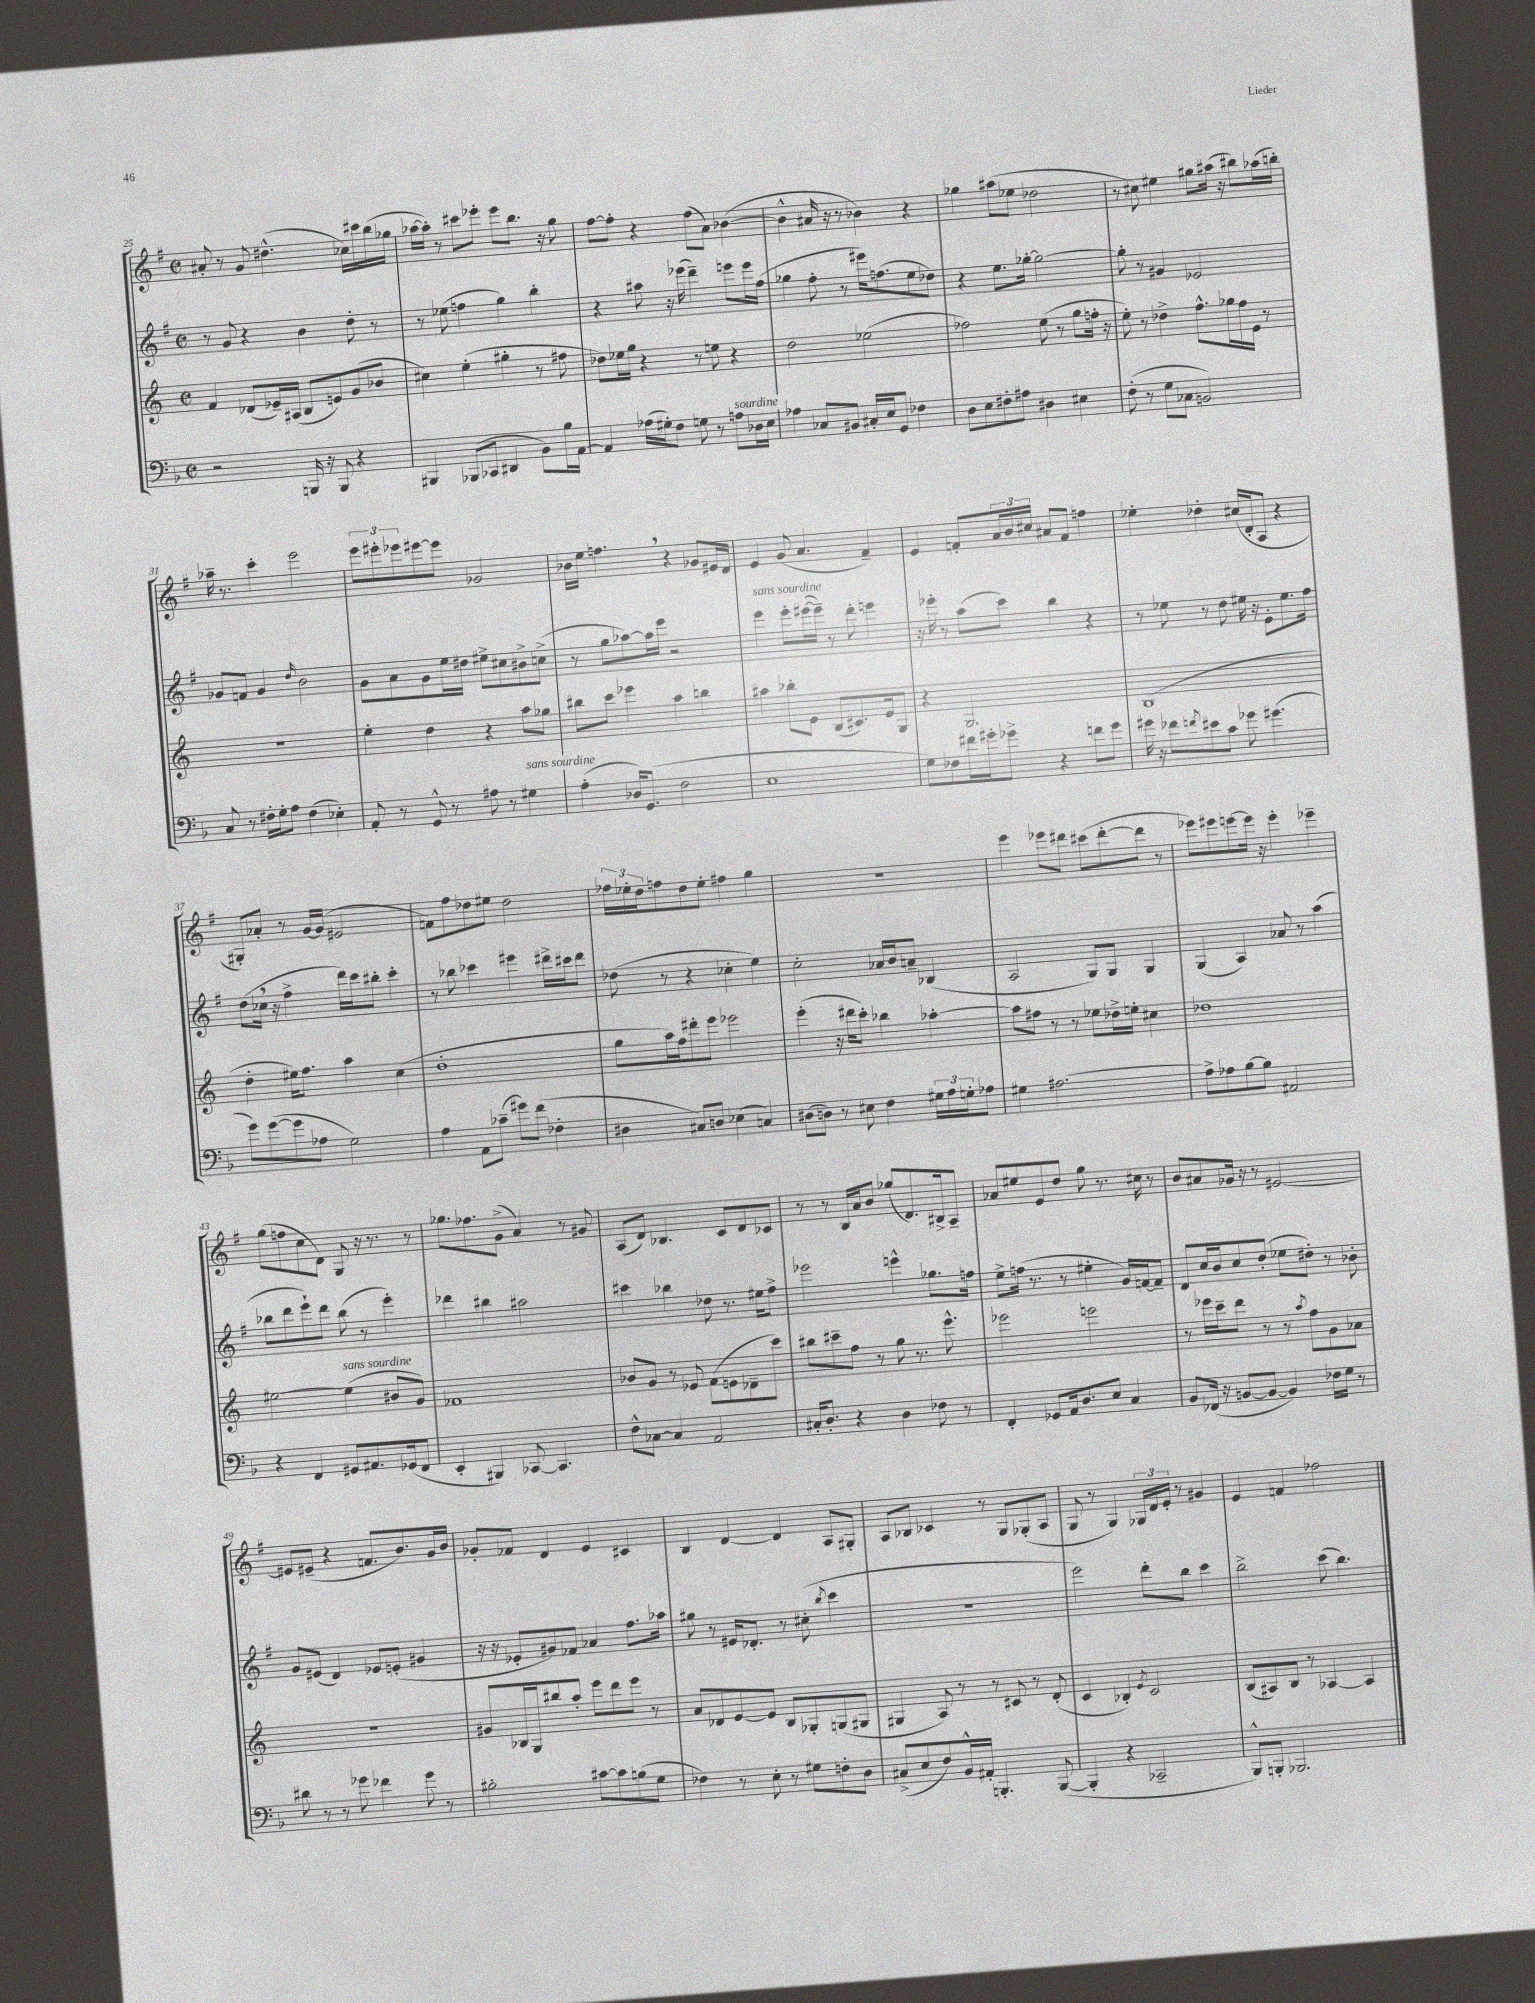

**kern	**kern	**kern	**kern
*part4	*part3	*part2	*part1
*staff4	*staff3	*staff2	*staff1
*clefF4	*clefG2	*clefG2	*clefG2
*k[b-]	*k[]	*k[f#]	*k[f#]
*M2/2	*M2/2	*M2/2	*M2/2
*met(c|)	*met(c|)	*met(c|)	*met(c|)
=25	=25	=25	=25
2r	4f/	8r	8a#X'/
.	.	8g/	8r
.	(8d-X/L	4r	8g/
.	16e-X~/L)	.	(4.dd#X^^\
.	(16A#X/JJ	.	.
16BBBn/	8B/L	4b\	.
16r	.	.	.
8BBB/	8en/)	.	.
4r	(8g/	8dd'\	16cc-X\LL)
.	.	.	16ccc#X\
.	8b-X/J	8r	(16bb\
.	.	.	16gg-X\JJ
=26	=26	=26	=26
4BBB#X/	4cc#X\)	8r	[16aa-X\LL
.	.	.	16aa-'\JJ])
.	.	(8ee-X\	8r
(8BBB-X/L	(4ee'\	4ffn\	8ccc#X\L
8CC-X/J	.	.	8eee-X'\J
4DD#X/	4gg#X'\	4gg\)	8eee-\L
.	.	.	8.bb\J
8BB-\L)	8r	4bb'\	.
.	.	.	16r
16B-\L	8ff#X\	.	8gg\
[16AA\JJ	.	.	.
=27	=27	=27	=27
4AA/]	8dd-X\L)	4r	[8ff#\L
.	16ee-X\L	.	8ff#'\J]
.	16gg\JJ	.	.
(16A-X\LL	4r	8aa#X\	4r
16G#X'\J)	.	.	.
8F\J	.	16r	.
.	.	(16eee-X\	.
8Gn\	8r	4ddd~\)	(8ff#\L
8r	8een\	.	8a\J)
!LO:TX:a:i:t=sourdine	!	!	!
8An\L	4r	8eeen\L	([4b-X\
16D-X\L	.	16eee\L	.
16E\JJ	.	(16ff#\JJ	.
=28	=28	=28	=28
4A-X\	2dd\	4gg-X\	4b-^^\]
8C-X/L	.	8ff#'\	16a#X/
.	.	.	16r
8BB#X/J	.	8r	8r
16C#X'/LL	(2ee-X\	16eee#X\KL)	4b-X\)
16E/J	.	(8.ffn\	.
8GG/J	.	.	.
4F-X\	.	8ee\	4r
.	.	8dd-X\J)	.
=29	=29	=29	=29
8D\L	2ff-X\)	4r	4gg-X\
8E\	.	.	.
8F#X'\	.	8.ee\L	(8aa#X\L
8A#X\J	.	.	8ee-X\J
.	.	[16gg-X'\Jk	.
4D#X\	(8ee\	2gg-\_	2dd-X\
.	8r	.	.
4E#X\	8gg\L	.	.
.	16ffn'\Jk	.	.
.	16r	.	.
=30	=30	=30	=30
(8F'\	8ee'\)	8gg-'\]	8r
8r	8r	8r	8cc#X\)
8G\L	4dd-X^\	4g#X/	4ee#X\
8C-X\J	.	.	.
2BBn/)	8.ff^^\L	2e-X/	8gg#X\L
.	.	.	(16aa#X\Jk
.	16gg-X\L	.	16r
.	16ff\	.	8bb#X\L)
.	16e\JJ	.	.
.	8r	.	(16aa-X\L
.	.	.	16bbn'\JJ)
!!LO:LB:g=z
=31	=31	=31	=31
8C/	1r	8g-X/L	16aa-X~\
.	.	.	8.r
8r	.	8fn/J	.
16F#X'\LL	.	4g-/	4ccc'\
16G'\J	.	.	.
8A\J	.	.	.
.	.	16qqdd/	.
(4F#\	.	2b\	2eee\
4E-X'\)	.	.	.
=32	=32	=32	=32
8AA'/	4ee'\	8g\L	12eee\L
.	.	.	12eee#X'\
8r	.	8a\	.
.	.	.	12eee-X\
8GG^^/	4dd\	8g\	[8eee#X\
8r	.	16ee\L	8eee#\J]
.	.	16dd#X\JJ	.
8A#X\	4r	8ee#X^\L	2g-X/
8r	.	8cc#X\	.
!LO:TX:a:i:t=sans sourdine	!	!	!
4G#X\	8aa\L	8b#X^\	.
.	8gg-X\J	(8ccn^\J	.
=33	=33	=33	=33
(4A'\	8bb#X\L	8r	16b-X\LL
.	.	.	16ee\JJ
.	8ccc\J	8gg\L	4.ffn,\
16D-X/KL)	4eee-X\	[8aa-X\)	.
(8.GG/J	.	.	.
.	.	16aa-\L]	.
.	.	16eee\JJ	.
2F\	4aa\	2r	4r
.	4bbn\	.	8g-X/L
.	.	.	16e#X/L
.	.	.	16d/JJ
=34	=34	=34	=34
!	!	!LO:TX:a:i:t=sans sourdine	!
1E	4aa#X\	4eee\	4e/
.	8bb-X'\L	8eee'\L	(8g/
.	8e\J	([16eee#X\L	4.a/
.	.	16eee#~\JJ])	.
.	(8B/L	8r	.
.	8.c#X/)	8ddd'\	.
.	.	4eeen\	4f#~/)
.	16e/k	.	.
.	8G/J	.	.
=35	=35	=35	=35
8G\L)	4r	16r	4e/
.	.	16eee-X'\	.
8F-X\	.	8r	.
16f#X\L	2.G/	(8aa\L	8fn'/L
16g#X'\J	.	.	.
8g-X^\J	.	8ccc\J)	24a/L
.	.	.	24b/
.	.	.	24cc#X/JJ
4r	.	4bb\	8a#X/L
.	.	.	8f/J
8fn\L	.	4r	4ffn\
8g-\J	.	.	.
=36	=36	=36	=36
16g#X\	(1B	8r	4ee-X'\
16r	.	.	.
8f-X\L	.	8ee-X\	.
8qfn/	.	.	.
8e#X\	.	8r	4dd-X'\
8c\J	.	8dd\	.
8g-X\	.	16ee#X\	(16cc#X/LL
.	.	16r	16d'/J
(4.g#X\	.	8e'\L	8A/J
.	.	8.ee#\	4r
.	.	16ff#\Jk	.
!!LO:LB:g=z
=37	=37	=37	=37
8g\L)	4dd'\	(8dd\L	8G#X'/L)
([8g\	.	16cc-X,\Jk	8a-X'/J
.	.	16r	.
8g\]	16ee#X\KL)	4ff#^\	8r
.	8.ff\J	.	.
8A-X\J	.	.	[16g/LL
.	.	.	(16g/JJ]
2G\)	4aa\	16ddd\LL)	2e#X/
.	.	16ccc\J	.
.	.	8bb#X'\J	.
.	(4cc\	4ccc'\	.
=38	=38	=38	=38
4A\	1dd'	8r	8fn\L)
.	.	8bb-X\	8ff#\
8AA\L	.	4ccc-X\	8dd-X\
(8c-X~\J	.	.	8ee#X\J
8g#X\L)	.	4eee#X\	2dd-\
(8f\J	.	.	.
4F-X'\	.	16ddd#X^\LL	.
.	.	16ccc#X\J	.
.	.	8ddd#\J	.
=39	=39	=39	=39
4D#X\	8gg\L	(8dd-X\	24ff-X\LL
.	.	.	24ee-X'\
.	.	.	24dd\J
.	16aa\L)	8r	8ffn\
.	16ff\J	.	.
8C#X/L)	8ddd#X'\	4r	8dd\
8Dn/J	8eee\J	.	8ee-'\J
(4E-X\	2eee-X\	4cc-X'\	4ff#X\
4Cn/)	.	4ee\)	4gg\
=40	=40	=40	=40
(8D#X\L	(4eee'\	2cc'\	1r
8Dn\J)	.	.	.
8r	16r	.	.
.	16ddd#X\KL	.	.
8E#X\	8ccc'\J)	.	.
4F\	4bb-X\	16a-X/LL	.
.	.	16b/J	.
.	.	8an~/J	.
24G#X\LL	[4aa-X'\	(4B-X/	.
24A\	.	.	.
24Gn'\J	.	.	.
8A-X\J	.	.	.
=41	=41	=41	=41
4G#X\	8aa-\L]	2A/	4eee\
.	8ff#X\J	.	.
[2.A#X\	8r	.	8eee-X\L
.	8r	.	8ddd#X\J
.	8ee-X\L	8G/L)	(8ccc#X\L
.	16dd-X^\L	8G/J	[8ddd#'\
.	16een'\JJ	.	.
.	4cc#X\	4G/	8ddd#\J]
.	.	.	8r
=42	=42	=42	=42
8A#^\L]	1dd-X	(4G/	8eee-X\L)
8A-X\	.	.	8eee#X\
[8B-\	.	4A/)	[8eeen\
8B-\J]	.	.	16eee\Jk]
.	.	.	16r
2AA#X/	.	8a-X/	4eee'\
.	.	8r	.
.	.	(4aa\	4eee-X~\
!!LO:LB:g=z
=43	=43	=43	=43
4r	[2ee#X\	8bb-X\L	(8gg\L
.	.	8ddd\	8ffn\
4FF/	.	8eee`\)	8cc\
.	.	8ddd\J	8d\J)
!	!LO:TX:a:i:t=sans sourdine	!	!
8GG#X/L	(4ee#\]	(8bb-\	8G/
8.AA#X/	.	8r	16r
.	.	.	8.r
.	8b#X/L	4eee'\)	.
(16GG-X/k	.	.	.
8FF/J	8g/J)	.	8r
=44	=44	=44	=44
4EE'/	1f-X	4ddd-X\	8.gg-X\L
.	.	.	8.ff-X\
4BBB#X/)	.	4bb#X\	.
.	.	.	(8g^\J
[8CC-X/	.	2aa#X\	4a/)
4.CC-/]	.	.	.
.	.	.	8r
.	.	.	8g#X/
=45	=45	=45	=45
8F^^\L	8b-X/L	4ccc#X\	(8A/L
[8C-X\J	8g/J	.	8d/J)
4C-/]	8r	4bb-X\	4.B-X/
.	8e-X/	.	.
2AA/	(8f\L	8dd-X\	.
.	8en\	8.r	8c/L
.	8d-X~\	.	8d/
.	.	16ee#X\KL	.
.	8ccc\J)	8ff#^\J	8c-X/J
=46	=46	=46	=46
16C#X'/KL	8bb#X\L	2eee-X\	8r
8.D'/J	.	.	.
.	8ccc#X~\	.	8r
4r	8ff\J	.	16B/LL
.	.	.	16a/J
.	8r	.	8b/J
4D\	8gg\	4eeen^^\	(8gg-X/L
.	8.r	.	8.d/)
8F-X\	.	8.gg-X\L	.
.	8.eee^^\	.	16B#X^/k
8r	.	.	8A~/J
.	.	16ffn\Jk	.
=47	=47	=47	=47
4FF'/	2eee-X\	8ee^\L	8a-X/L
.	.	(16ffn\Jk	8ee#X/
.	.	8.r	.
8GG-X/L	.	.	8e/
16AA/k	.	8r	8dd/J
8.D/	.	.	.
.	2eeen\	4ee#X'\	8gg\
8E/J	.	.	8.r
4C/	.	16g/LL)	.
.	.	[16fn/J	16cc#X\
.	.	8f~/J]	8r
=48	=48	=48	=48
8BB-/L	8r	8d/L	8b/L
(16FF-X/Jk	16eee-X\LL	16cc/L	8a#X/
16r	16ccc~\J	16b/J	.
[8BBn/L	8ddd\J	8cc/	16g-X/Jk
.	.	.	16r
8BB/J_	8r	(8dd'/J	8r
4BB/])	8r	8ee-X\L	[2e#X/
.	8qaa/	.	.
.	8ff\L	8dd#X'\J)	.
16F-X\LL	8g\	8r	.
16G\JJ	.	.	.
8r	8a-X\J	8b-X'\	.
!!LO:LB:g=z
=49	=49	=49	=49
8d#X\	1r	8g/L	8e#X/L]
8r	.	(8e#X/J	(8e#X~/J
8r	.	4d/)	4r
8g-X\	.	.	.
4f-X\	.	8e-X/L	8.fn/L
.	.	(8en'/J	.
.	.	.	8.b/)
8g-\	.	4g#X/	.
8r	.	.	16g/L
.	.	.	16b/JJ
=50	=50	=50	=50
2B#X'\	8g#X/L	16r	8g-X'/L
.	.	16r	.
.	16B-X/L	8e-X'/L	8f-X/J
.	16G/J	.	.
.	8bb#X/	8g#X/)	4d/
.	8aa'/J	8f-X/J	.
[8c#X\L	8eee\L	4a-X/	4e/
8c#\]	8ddd\	.	.
(8Bn\	8eee\J	8.ff#\L	4c#X/
8G\J	8r	.	.
.	.	16aa-X\Jk	.
=51	=51	=51	=51
4F-X\)	8a/L	8gg#X\	4B/
.	8d-X/	8r	.
8r	[8e/	16e#X/KL	[4d/
.	.	8.d-X'/J	.
8E'\	8e/J]	.	.
8r	8B/L	8r	4d/]
8G#X\L	8G-X'/	(8cc#X'\	.
.	.	8qbb/	.
8Fn'\	(8Gn/	4ccc\	8A/L
8D\J	8G#X/J	.	8G#X'/J
=52	=52	=52	=52
(8C#X^/L	4G#X/	1r	8A/L
8E/	.	.	8B-X/J
8F/)	8A/)	.	4c-X/
16BB-^^/L	8r	.	.
16AA#X'/JJ	.	.	.
4.BBBn'/	8r	.	8r
.	8c#X/	.	8G/L
.	8r	.	(8G-X'/
([8BBB/	(8d'/	.	8A/J
=53	=53	=53	=53
4BBB'/]	4c/	2eee\)	8G/
.	.	.	8r
4r	4B-X'/)	.	4G/)
.	8qe/	.	.
2CC-X~/	2c/	8ddd'\L	24G-X/LL
.	.	.	24d/
.	.	.	24e'/JJ
.	.	8bb\J	8r
.	.	4ccc\	4g#X/
=54	=54	=54	=54
8BBB-^^/L)	(8B/L	2bb^\	4e/
8BBBn'/J	8A#X/)	.	.
2.BBB-X/	8B/J	.	4fn/
.	8r	.	.
.	[4A-X/	(8ccc\	2ff-X\
.	.	4.bb\)	.
.	4A-/]	.	.
==	==	==	==
*-	*-	*-	*-
